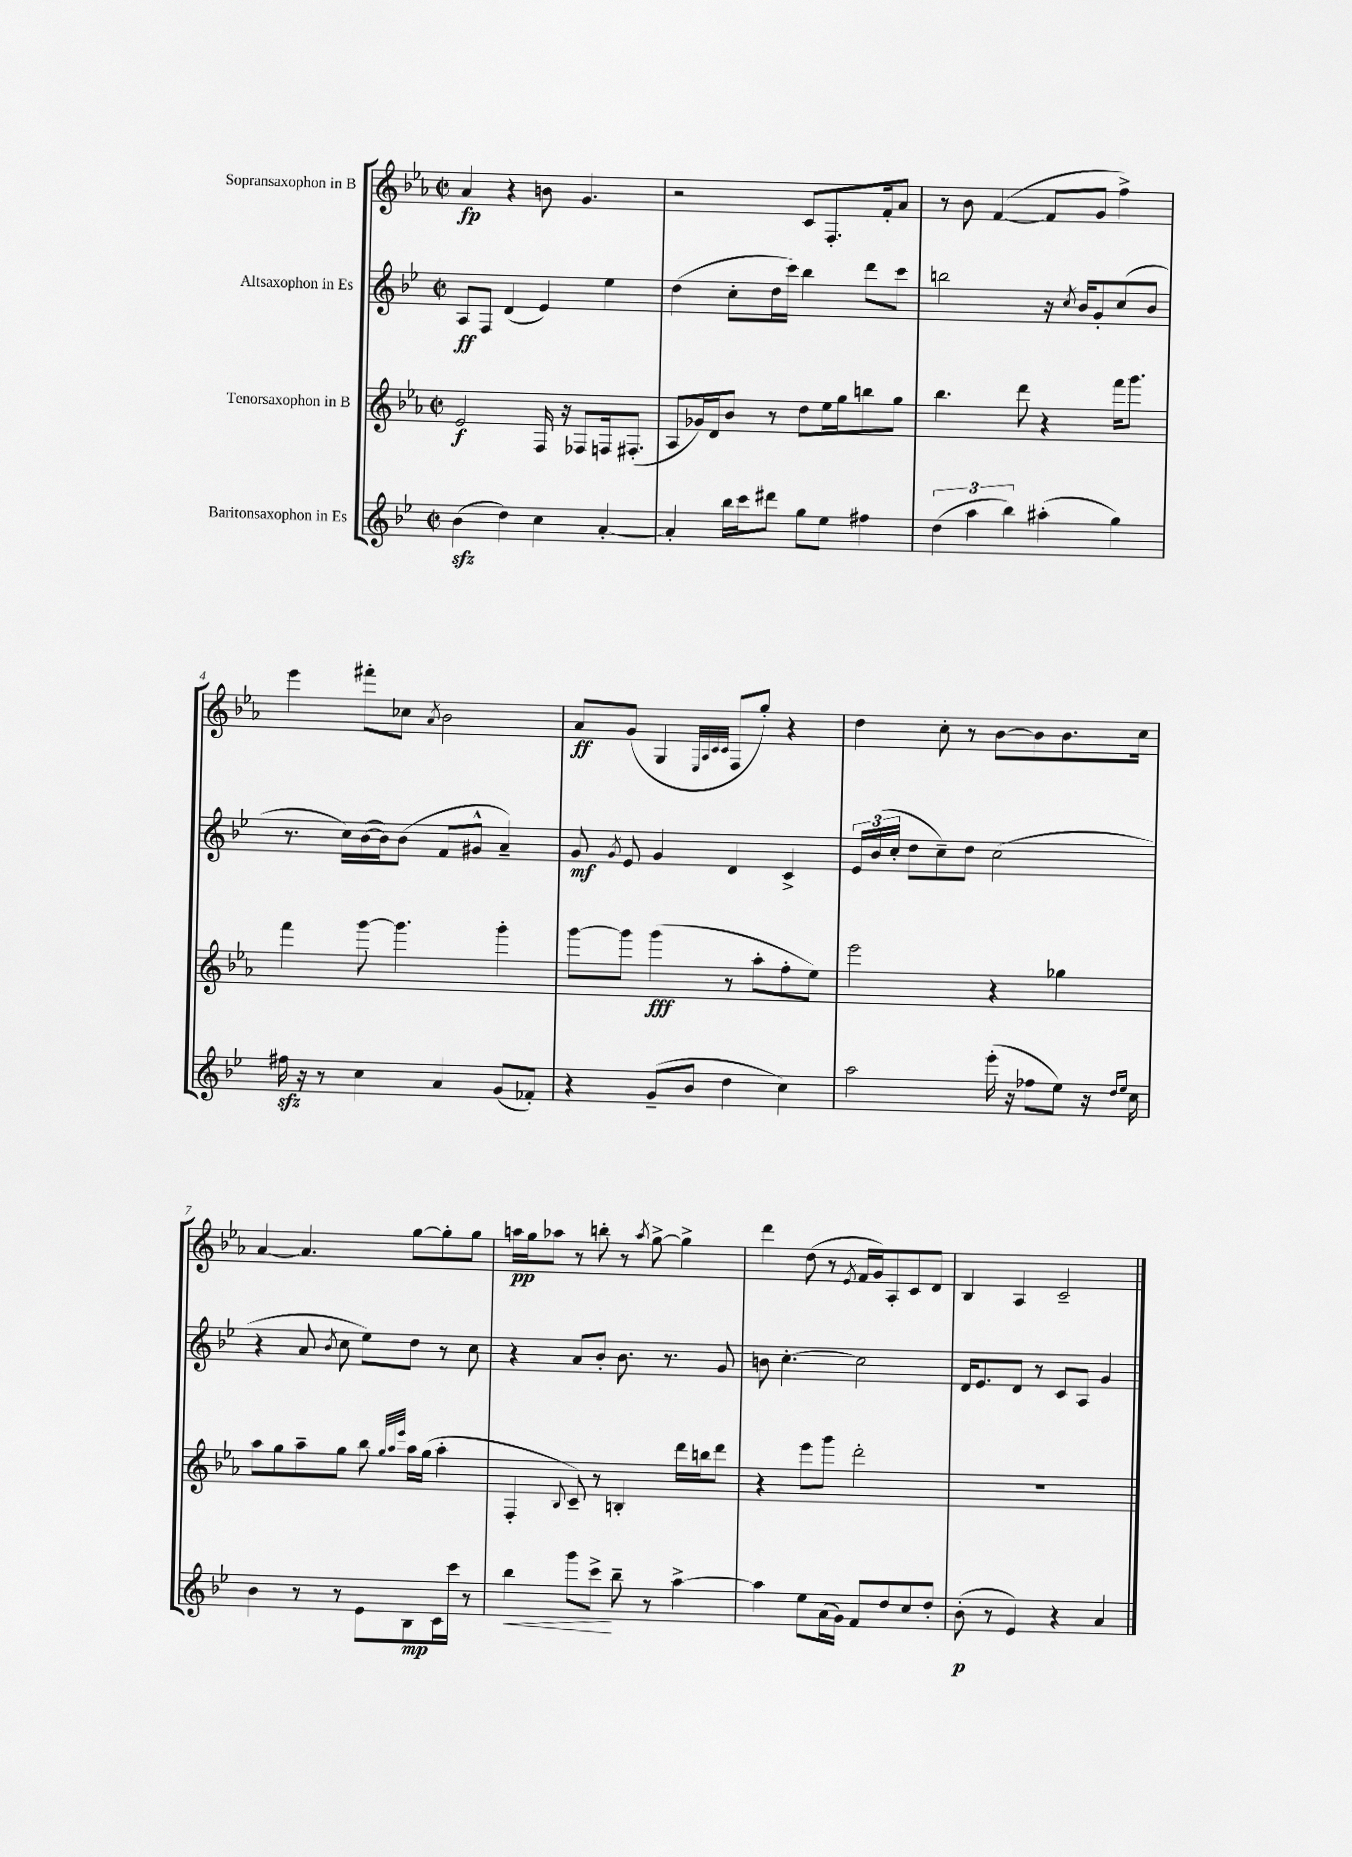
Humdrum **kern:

**kern	**dynam	**kern	**dynam	**kern	**dynam	**kern	**dynam
*part4	*part4	*part3	*part3	*part2	*part2	*part1	*part1
*staff4	*staff4	*staff3	*staff3	*staff2	*staff2	*staff1	*staff1
*I"Baritonsaxophon in Es	*	*I"Tenorsaxophon in B	*	*I"Altsaxophon in Es	*	*I"Sopransaxophon in B	*
*clefG2	*	*clefG2	*	*clefG2	*	*clefG2	*
*k[b-e-]	*	*k[b-e-a-]	*	*k[b-e-]	*	*k[b-e-a-]	*
*M2/2	*	*M2/2	*	*M2/2	*	*M2/2	*
*met(c|)	*	*met(c|)	*	*met(c|)	*	*met(c|)	*
=1	=1	=1	=1	=1	=1	=1	=1
(4b-zz\	.	2e-/	f	8A/L	ff	4a-/	fp
.	.	.	.	8F/J	.	.	.
4dd\)	.	.	.	(4d/	.	4r	.
4cc\	.	16F/	.	4e-/)	.	8bn\	.
.	.	16r	.	.	.	.	.
.	.	8F-X/L	.	.	.	4.g/	.
[4a'/	.	16Fn/k	.	4ee-\	.	.	.
.	.	(8.F#X'/J	.	.	.	.	.
=2	=2	=2	=2	=2	=2	=2	=2
4a'/]	.	8A-/L	.	(4dd\	.	2r	.
.	.	16g-X/L)	.	.	.	.	.
.	.	16d/J	.	.	.	.	.
16bb-\LL	.	8b-/J	.	8cc'\L	.	.	.
16ccc\J	.	.	.	.	.	.	.
8ddd#X\J	.	8r	.	16dd\L	.	.	.
.	.	.	.	16ccc\JJ)	.	.	.
8gg\L	.	8dd\L	.	4bb-\	.	8c/L	.
8ee-\J	.	16ee-\L	.	.	.	8.F'/	.
.	.	16gg\J	.	.	.	.	.
4ff#X\	.	8bbn\	.	8ddd\L	.	.	.
.	.	.	.	.	.	16f'/k	.
.	.	8gg\J	.	8ccc\J	.	8a-/J	.
=3	=3	=3	=3	=3	=3	=3	=3
(6dd\	.	4.bb-\	.	2bbn\	.	8r	.
.	.	.	.	.	.	8b-\	.
6aa\	.	.	.	.	.	.	.
.	.	.	.	.	.	([4f/	.
6bb-\)	.	.	.	.	.	.	.
.	.	8ddd\	.	.	.	.	.
(4aa#X'\	.	4r	.	16r	.	8f/L]	.
.	.	.	.	8qcc/	.	.	.
.	.	.	.	16b-/KL	.	.	.
.	.	.	.	8g'/	.	8g/J	.
4gg\)	.	16fff\KL	.	(8cc/	.	4ff^\)	.
.	.	8.ggg\J	.	.	.	.	.
.	.	.	.	8b-/J	.	.	.
!!LO:LB:g=z
=4	=4	=4	=4	=4	=4	=4	=4
16ff#Xzz\	.	4fff\	.	8.r	.	4eee-\	.
16r	.	.	.	.	.	.	.
8r	.	.	.	.	.	.	.
.	.	.	.	16cc\LL)	.	.	.
4cc\	.	[8ggg\	.	([16b-\	.	8fff#X'\L	.
.	.	.	.	16b-\J])	.	.	.
.	.	4.ggg\]	.	(8b-\J	.	8cc-X\J	.
.	.	.	.	.	.	8qa-/	.
4a/	.	.	.	8f/L	.	2b-\	.
.	.	.	.	8g#X^^/J	.	.	.
(8g/L	.	4ggg'\	.	4a~/)	.	.	.
8f-X'/J)	.	.	.	.	.	.	.
=5	=5	=5	=5	=5	=5	=5	=5
4r	.	[8ggg\L	.	8g/	mf	8a-/L	ff
.	.	.	.	8qg/	.	.	.
.	.	8ggg\J]	.	8e-/	.	(8g/J	.
(8g~/L	.	(4ggg\	fff	4g/	.	4G/	.
8b-/J	.	.	.	.	.	.	.
.	.	.	.	.	.	32qqE-/LLL	.
.	.	.	.	.	.	32qqA-/	.
.	.	.	.	.	.	32qqc/	.
.	.	.	.	.	.	32qqc/JJJ	.
4dd\	.	8r	.	4d/	.	8F/L	.
.	.	8aa-'\L	.	.	.	8gg'/J)	.
4cc\)	.	8ff'\	.	4c^/	.	4r	.
.	.	8ee-\J)	.	.	.	.	.
=6	=6	=6	=6	=6	=6	=6	=6
2aa\	.	2eee-\	.	24e-/LL	.	4dd\	.
.	.	.	.	(24b-/	.	.	.
.	.	.	.	24cc'/JJ	.	.	.
.	.	.	.	8dd\L	.	.	.
.	.	.	.	8cc~\)	.	8cc'\	.
.	.	.	.	8dd\J	.	8r	.
(16eee-'\	.	4r	.	(2cc\	.	[8b-\L	.
16r	.	.	.	.	.	.	.
8ff-X\L	.	.	.	.	.	8b-\]	.
8ee-\J)	.	4gg-X\	.	.	.	8.b-\	.
16r	.	.	.	.	.	.	.
16qqdd/LL	.	.	.	.	.	.	.
16qqee-/JJ	.	.	.	.	.	.	.
16cc\	.	.	.	.	.	16cc\Jk	.
!!LO:LB:g=z
=7	=7	=7	=7	=7	=7	=7	=7
4b-\	.	8aa-\L	.	4r	.	[4a-/	.
.	.	8gg\	.	.	.	.	.
8r	.	8aa-~\	.	8a/	.	4.a-/]	.
.	.	.	.	8qb-/	.	.	.
8r	.	8gg\J	.	8cc\	.	.	.
8e-\L	.	8bb-\	.	8ee-\L)	.	.	.
.	.	32qqgg/LLL	.	.	.	.	.
.	.	32qqaa-/	.	.	.	.	.
.	.	32qqeee-/JJJ	.	.	.	.	.
8B-\	mp	16aa-\LL	.	8dd\J	.	[8gg\L	.
.	.	(16gg\JJ	.	.	.	.	.
16c\L	.	4aa-'\	.	8r	.	8gg'\]	.
16ccc\JJ	.	.	.	.	.	.	.
8r	.	.	.	8cc\	.	8gg\J	.
=8	=8	=8	=8	=8	=8	=8	=8
!	!LO:HP:b	!	!	!	!	!	!
4bb-\	<	4F'/	.	4r	.	16aan\LL	pp
.	.	.	.	.	.	16gg\J	.
.	.	.	.	.	.	8aa-X\J	.
.	.	8qqB-/	.	.	.	.	.
8ggg\L	.	8c~/)	.	8a/L	.	8r	.
8ccc^\J	.	8r	.	8b-'/J	.	8bbn'\	.
8bb-~\	[	4Bn'/	.	8.b-\	.	8r	.
.	.	.	.	.	.	8qaa-/	.
8r	.	.	.	.	.	[8gg^\	.
.	.	.	.	8.r	.	.	.
[4aa^\	.	16ddd\LL	.	.	.	4gg^\]	.
.	.	16bbn\J	.	.	.	.	.
.	.	8ddd\J	.	8g/	.	.	.
=9	=9	=9	=9	=9	=9	=9	=9
4aa\]	.	4r	.	8bn\	.	4ddd\	.
.	.	.	.	[4.cc'\	.	.	.
8ee-\L	.	8eee-\L	.	.	.	(8dd\	.
(16a\L	.	8ggg\J	.	.	.	8r	.
16g\JJ)	.	.	.	.	.	.	.
.	.	.	.	.	.	8qe-/	.
8f/L	.	2ddd'\	.	2cc\]	.	16f/LL	.
.	.	.	.	.	.	16g/J)	.
8dd/	.	.	.	.	.	8A-'/	.
8cc/	.	.	.	.	.	8c/	.
8dd'/J	.	.	.	.	.	8d/J	.
=10	=10	=10	=10	=10	=10	=10	=10
(8b-'\	p	1r	.	16d/KL	.	4B-/	.
.	.	.	.	8.e-/	.	.	.
8r	.	.	.	.	.	.	.
4e-/)	.	.	.	8d/J	.	4A-/	.
.	.	.	.	8r	.	.	.
4r	.	.	.	8c/L	.	2c~/	.
.	.	.	.	8A/J	.	.	.
4a/	.	.	.	4g/	.	.	.
==	==	==	==	==	==	==	==
*-	*-	*-	*-	*-	*-	*-	*-
